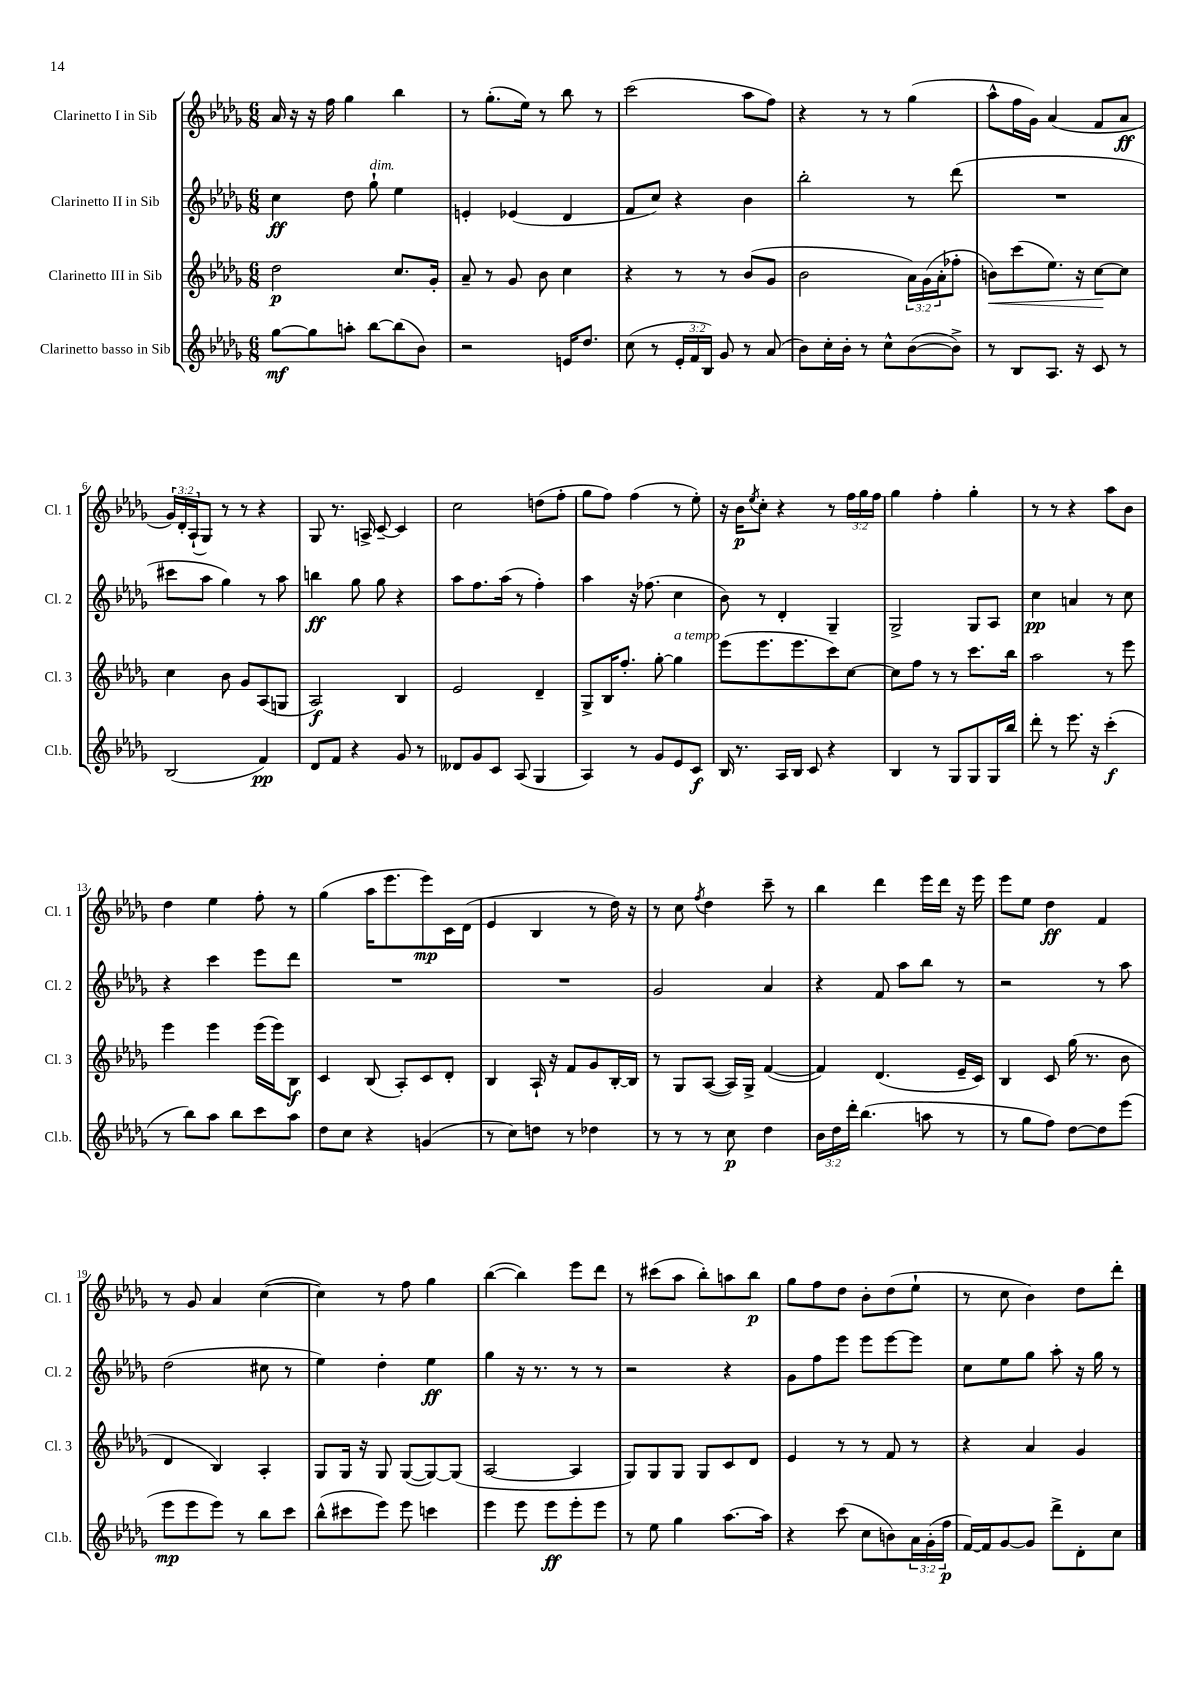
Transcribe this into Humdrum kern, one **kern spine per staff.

**kern	**dynam	**kern	**dynam	**kern	**dynam	**kern	**dynam
*part4	*part4	*part3	*part3	*part2	*part2	*part1	*part1
*staff4	*staff4	*staff3	*staff3	*staff2	*staff2	*staff1	*staff1
*I"Clarinetto basso in Sib	*	*I"Clarinetto III in Sib	*	*I"Clarinetto II in Sib	*	*I"Clarinetto I in Sib	*
*I'Cl.b.	*	*I'Cl. 3	*	*I'Cl. 2	*	*I'Cl. 1	*
*clefG2	*	*clefG2	*	*clefG2	*	*clefG2	*
*k[b-e-a-d-g-]	*	*k[b-e-a-d-g-]	*	*k[b-e-a-d-g-]	*	*k[b-e-a-d-g-]	*
*M6/8	*	*M6/8	*	*M6/8	*	*M6/8	*
=1	=1	=1	=1	=1	=1	=1	=1
[8gg-\L	mf	2dd-\	p	4cc\	ff	16a-/	.
.	.	.	.	.	.	16r	.
8gg-\]	.	.	.	.	.	16r	.
.	.	.	.	.	.	16ff\	.
8aan'\J	.	.	.	8dd-\	.	4gg-\	.
!	!	!	!	!LO:TX:a:i:t=dim.	!	!	!
[8bb-\L	.	.	.	8gg-`\	.	.	.
(8bb-\]	.	8.cc/L	.	4ee-\	.	4bb-\	.
8b-\J)	.	.	.	.	.	.	.
.	.	16g-'/Jk	.	.	.	.	.
=2	=2	=2	=2	=2	=2	=2	=2
2r	.	8a-~/	.	4en'/	.	8r	.
.	.	8r	.	.	.	(8.gg-'\L	.
.	.	8g-/	.	(4e-X/	.	.	.
.	.	.	.	.	.	16ee-\Jk)	.
.	.	8b-\	.	.	.	8r	.
16en/KL	.	4cc\	.	4d-/	.	8bb-\	.
8.dd-/J	.	.	.	.	.	.	.
.	.	.	.	.	.	8r	.
=3	=3	=3	=3	=3	=3	=3	=3
(8cc\	.	4r	.	8f/L	.	(2ccc\	.
8r	.	.	.	8cc/J)	.	.	.
24e-'/LL	.	8r	.	4r	.	.	.
24f/	.	.	.	.	.	.	.
24B-/JJ)	.	.	.	.	.	.	.
8g-/	.	8r	.	.	.	.	.
8r	.	(8b-/L	.	4b-\	.	8aa-\L	.
(8a-/	.	8g-/J	.	.	.	8ff\J)	.
=4	=4	=4	=4	=4	=4	=4	=4
8b-\L)	.	2b-\	.	2bb-'\	.	4r	.
16cc'\L	.	.	.	.	.	.	.
16b-'\JJ	.	.	.	.	.	.	.
8r	.	.	.	.	.	8r	.
8cc^^\L	.	.	.	.	.	8r	.
([8b-\	.	24a-\LL)	.	8r	.	(4gg-\	.
.	.	(24g-\	.	.	.	.	.
.	.	24a-'\J	.	.	.	.	.
8b-^\J])	.	8ff-X'\J	.	(8ddd-\	.	.	.
=5	=5	=5	=5	=5	=5	=5	=5
!	!	!	!LO:HP:b	!	!	!	!
8r	.	8bn\L)	<	2.r	.	8aa-^^\L	.
8B-/L	.	(8ccc\	.	.	.	16ff\L	.
.	.	.	.	.	.	16g-\JJ)	.
8.A-/J	.	8.ee-\J)	.	.	.	(4a-/	.
16r	.	16r	.	.	.	.	.
8c/	.	[8cc\L	.	.	.	8f/L	.
8r	.	8cc\J]	[	.	.	8a-/J	ff
!!LO:LB:g=z
=6	=6	=6	=6	=6	=6	=6	=6
(2B-/	.	4cc\	.	8ccc#X\L	.	24g-/LL)	.
.	.	.	.	.	.	24d-'/	.
.	.	.	.	.	.	(24A-`/J	.
.	.	.	.	8aa-\J	.	8G-/J)	.
.	.	8b-\	.	4gg-\)	.	8r	.
.	.	8g-/L	.	.	.	8r	.
4f/)	pp	(8A-/	.	8r	.	4r	.
.	.	8Gn/J	.	8aa-\	.	.	.
=7	=7	=7	=7	=7	=7	=7	=7
8d-/L	.	2A-/)	f	4bbn\	ff	8G-/	.
8f/J	.	.	.	.	.	8.r	.
4r	.	.	.	8gg-\	.	.	.
.	.	.	.	.	.	16An^/	.
.	.	.	.	8gg-\	.	[8c~/	.
8g-/	.	4B-/	.	4r	.	4c/]	.
8r	.	.	.	.	.	.	.
=8	=8	=8	=8	=8	=8	=8	=8
8d--X/L	.	2e-/	.	8aa-\L	.	2cc\	.
8g-/	.	.	.	8.ff\	.	.	.
8c/J	.	.	.	.	.	.	.
.	.	.	.	(16aa-\Jk	.	.	.
(8A-/	.	.	.	8r	.	.	.
4G-/	.	4d-~/	.	4ff'\)	.	(8ddn\L	.
.	.	.	.	.	.	8ff'\J	.
=9	=9	=9	=9	=9	=9	=9	=9
4A-/)	.	8G-^/L	.	4aa-\	.	8gg-\L	.
.	.	16B-/K	.	.	.	8ff\J)	.
.	.	8.ff'/J	.	.	.	.	.
8r	.	.	.	16r	.	(4ff\	.
.	.	.	.	(8.ff-X\	.	.	.
8g-/L	.	[8gg-'\	.	.	.	.	.
!	!	!LO:TX:a:i:t=a tempo	!	!	!	!	!
8e-/	.	4gg-\]	.	4cc\	.	8r	.
8c/J	f	.	.	.	.	8ee-'\)	.
=10	=10	=10	=10	=10	=10	=10	=10
16B-/	.	(8eee-\L	.	8b-\)	.	16r	.
8.r	.	.	.	.	.	16b-\KL	p
.	.	.	.	.	.	8qee-/	.
.	.	8.eee-\	.	8r	.	8cc'\J	.
16A-/LL	.	.	.	4d-'/	.	4r	.
16B-/JJ	.	8.eee-\	.	.	.	.	.
8c/	.	.	.	.	.	.	.
4r	.	8ccc\)	.	4G-~/	.	8r	.
.	.	[8cc\J	.	.	.	24ff\LL	.
.	.	.	.	.	.	24gg-\	.
.	.	.	.	.	.	24ff\JJ	.
=11	=11	=11	=11	=11	=11	=11	=11
4B-/	.	8cc\L]	.	2G-^/	.	4gg-\	.
.	.	8ff\J	.	.	.	.	.
8r	.	8r	.	.	.	4ff'\	.
8G-/L	.	8r	.	.	.	.	.
8G-/	.	8.ccc\L	.	8G-/L	.	4gg-'\	.
16G-/L	.	.	.	8A-/J	.	.	.
16bb-/JJ	.	16bb-\Jk	.	.	.	.	.
=12	=12	=12	=12	=12	=12	=12	=12
8ddd-'\	.	2aa-\	.	4cc\	pp	8r	.
8r	.	.	.	.	.	8r	.
8.eee-\	.	.	.	4an/	.	4r	.
16r	.	.	.	.	.	.	.
(4ccc'\	f	8r	.	8r	.	8aa-\L	.
.	.	8eee-\	.	8cc\	.	8b-\J	.
!!LO:LB:g=z
=13	=13	=13	=13	=13	=13	=13	=13
8r	.	4eee-\	.	4r	.	4dd-\	.
8bb-\L)	.	.	.	.	.	.	.
8aa-\J	.	4eee-\	.	4ccc\	.	4ee-\	.
8bb-\L	.	.	.	.	.	.	.
8ccc\	.	(16eee-\LL	.	8eee-\L	.	8ff'\	.
.	.	16eee-\J)	.	.	.	.	.
8aa-\J	.	8B-\J	f	8ddd-\J	.	8r	.
=14	=14	=14	=14	=14	=14	=14	=14
8dd-\L	.	4c/	.	2.r	.	(4gg-\	.
8cc\J	.	.	.	.	.	.	.
4r	.	(8B-/	.	.	.	16aa-\KL	.
.	.	.	.	.	.	8.eee-\	.
.	.	8A-'/L)	.	.	.	.	.
(4gn/	.	8c/	.	.	.	8eee-\)	mp
.	.	8d-'/J	.	.	.	16c\L	.
.	.	.	.	.	.	(16d-\JJ	.
=15	=15	=15	=15	=15	=15	=15	=15
8r	.	4B-/	.	2.r	.	4e-/	.
8cc\L)	.	.	.	.	.	.	.
8ddn\J	.	16A-`/	.	.	.	4B-/	.
.	.	16r	.	.	.	.	.
8r	.	8f/L	.	.	.	.	.
4dd-X\	.	8g-/	.	.	.	8r	.
.	.	[16B-'/L	.	.	.	16dd-\)	.
.	.	16B-/JJ]	.	.	.	16r	.
=16	=16	=16	=16	=16	=16	=16	=16
8r	.	8r	.	2g-/	.	8r	.
8r	.	8G-/L	.	.	.	8cc\	.
.	.	.	.	.	.	8qff/	.
8r	.	([8A-/J	.	.	.	4dd-\	.
8cc\	p	16A-/LL])	.	.	.	.	.
.	.	16G-^/JJ	.	.	.	.	.
4dd-\	.	([4f/	.	4a-/	.	8ccc~\	.
.	.	.	.	.	.	8r	.
=17	=17	=17	=17	=17	=17	=17	=17
24b-\LL	.	4f/])	.	4r	.	4bb-\	.
24dd-\	.	.	.	.	.	.	.
24ddd-'\JJ	.	.	.	.	.	.	.
(4.bb-\	.	.	.	.	.	.	.
.	.	(4.d-/	.	8f/	.	4ddd-\	.
.	.	.	.	8aa-\L	.	.	.
8aan\	.	.	.	8bb-\J	.	16eee-\LL	.
.	.	.	.	.	.	16ddd-\JJ	.
8r	.	16e-~/LL	.	8r	.	16r	.
.	.	16c/JJ)	.	.	.	16eee-\	.
=18	=18	=18	=18	=18	=18	=18	=18
8r	.	4B-/	.	2r	.	8eee-\L	.
8gg-\L	.	.	.	.	.	8ee-\J	.
8ff\J)	.	8c/	.	.	.	4dd-\	ff
[8dd-\L	.	(16gg-\	.	.	.	.	.
.	.	8.r	.	.	.	.	.
8dd-\]	.	.	.	8r	.	4f/	.
(8eee-\J	.	8b-\	.	8aa-\	.	.	.
!!LO:LB:g=z
=19	=19	=19	=19	=19	=19	=19	=19
8eee-\L	mp	4d-/	.	(2dd-\	.	8r	.
8eee-\	.	.	.	.	.	8g-/	.
8eee-\J)	.	4B-/)	.	.	.	4a-/	.
8r	.	.	.	.	.	.	.
8bb-\L	.	4A-'/	.	8cc#X\	.	([4cc\	.
8ccc\J	.	.	.	8r	.	.	.
=20	=20	=20	=20	=20	=20	=20	=20
(8bb-^^\L	.	8G-/L	.	4ee-\)	.	4cc\])	.
8ccc#X\	.	16G-/Jk	.	.	.	.	.
.	.	16r	.	.	.	.	.
8eee-\J)	.	8G-/	.	4dd-'\	.	8r	.
8eee-\	.	([8G-/L	.	.	.	8ff\	.
4cccn\	.	8G-/_)	.	4ee-\	ff	4gg-\	.
.	.	(8G-/J]	.	.	.	.	.
=21	=21	=21	=21	=21	=21	=21	=21
4eee-\	.	[2A-/	.	4gg-\	.	([4bb-\	.
8eee-\	.	.	.	16r	.	4bb-\])	.
.	.	.	.	8.r	.	.	.
8eee-\L	ff	.	.	.	.	.	.
8eee-'\	.	4A-/]	.	8r	.	8eee-\L	.
8eee-\J	.	.	.	8r	.	8ddd-\J	.
=22	=22	=22	=22	=22	=22	=22	=22
8r	.	8G-/L)	.	2r	.	8r	.
8ee-\	.	8G-/	.	.	.	(8ccc#X\L	.
4gg-\	.	8G-/J	.	.	.	8aa-\J	.
.	.	8G-/L	.	.	.	8bb-'\L)	.
[8.aa-\L	.	8c/	.	4r	.	8aan\	.
.	.	8d-/J	.	.	.	8bb-\J	p
16aa-\Jk]	.	.	.	.	.	.	.
=23	=23	=23	=23	=23	=23	=23	=23
4r	.	4e-/	.	8g-\L	.	8gg-\L	.
.	.	.	.	8ff\	.	8ff\	.
(8ccc\	.	8r	.	8eee-\J	.	8dd-\J	.
8cc\L	.	8r	.	8eee-\L	.	8b-'\L	.
8bn\)	.	8f/	.	[8eee-\	.	(8dd-\	.
24a-\L	.	8r	.	8eee-\J]	.	8ee-`\J	.
(24g-'\	.	.	.	.	.	.	.
24ff\JJ	p	.	.	.	.	.	.
=24	=24	=24	=24	=24	=24	=24	=24
[16f/LL)	.	4r	.	8cc\L	.	8r	.
16f/J]	.	.	.	.	.	.	.
[8g-/	.	.	.	8ee-\	.	8cc\	.
8g-/J]	.	4a-/	.	8gg-\J	.	4b-\)	.
8ddd-^\L	.	.	.	8aa-'\	.	.	.
8d-'\	.	4g-/	.	16r	.	8dd-\L	.
.	.	.	.	16gg-\	.	.	.
8cc\J	.	.	.	8r	.	8ddd-'\J	.
==	==	==	==	==	==	==	==
*-	*-	*-	*-	*-	*-	*-	*-
